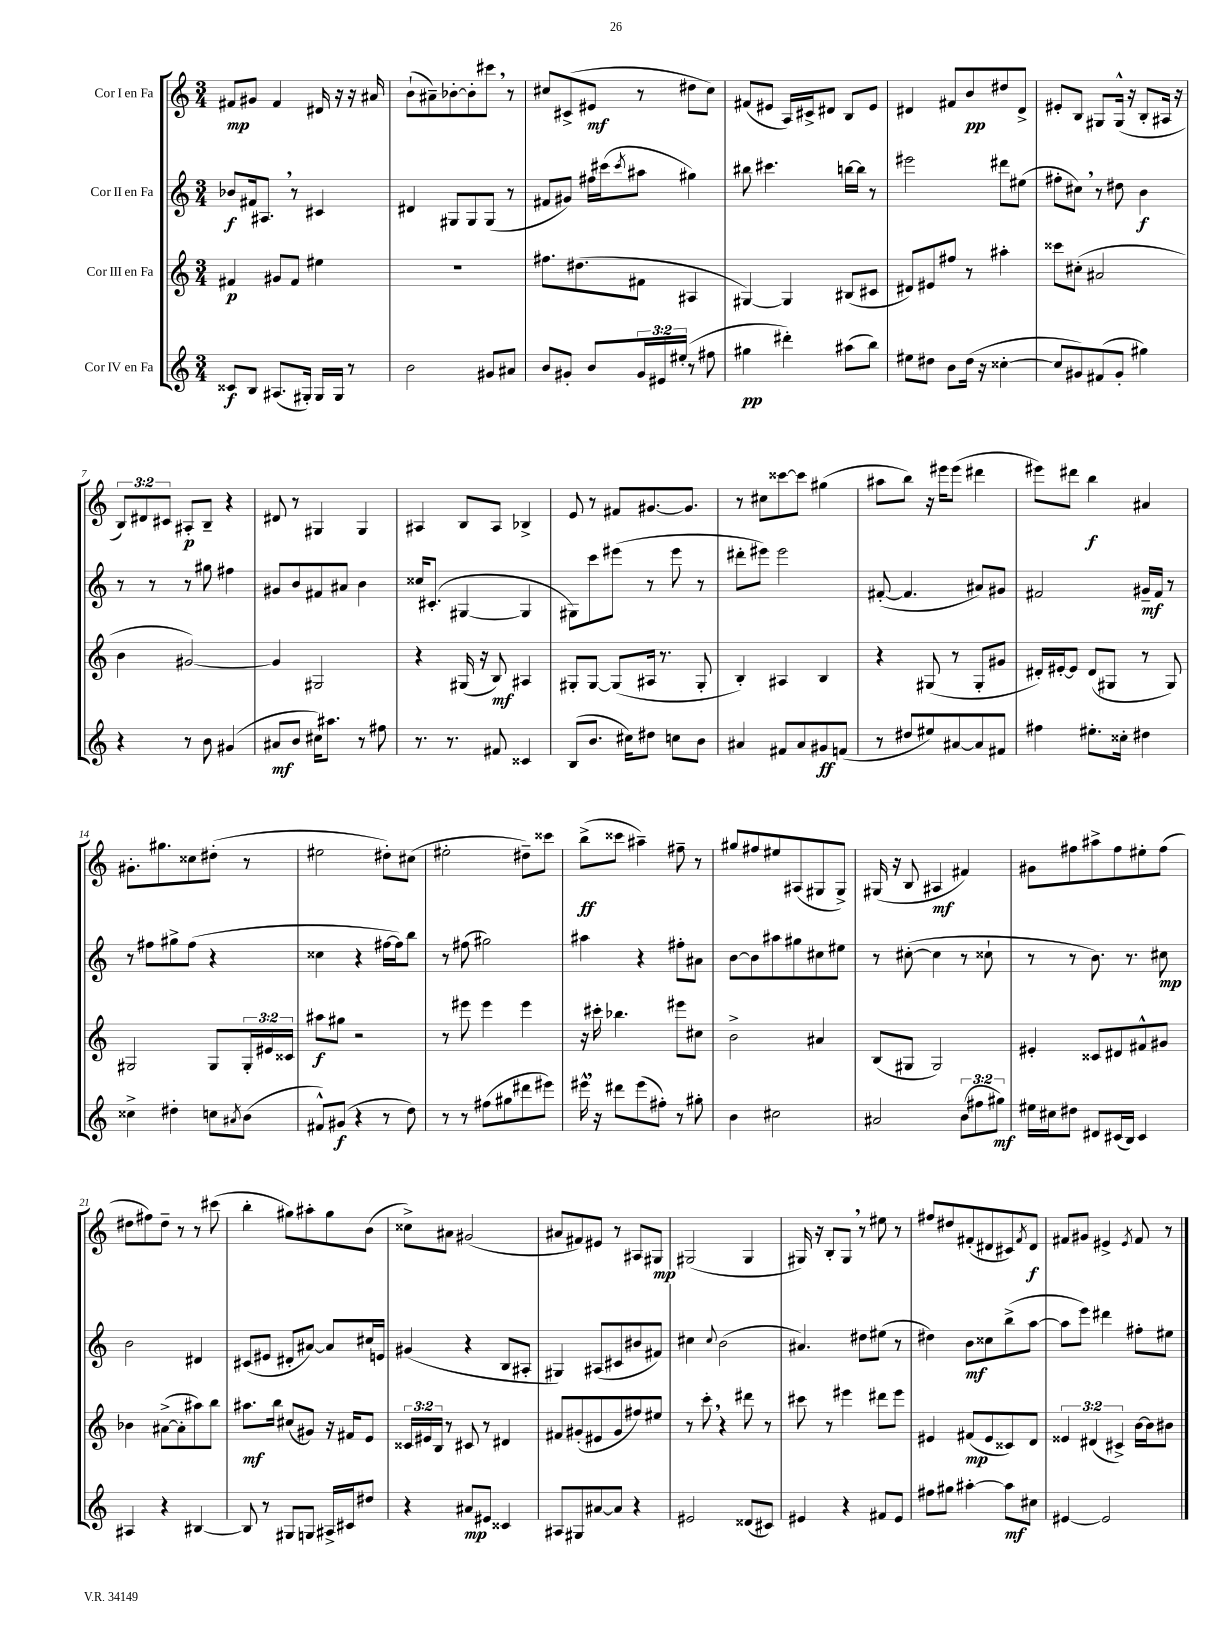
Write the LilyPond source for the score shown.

<<
\new StaffGroup <<
\new Staff = "s0" \with { instrumentName = "Cor I en Fa" } {
    \clef treble \key c \major \numericTimeSignature \time 3/4 \override Staff.TupletNumber.text = #tuplet-number::calc-fraction-text
    fis'8\mp gis'8 fis'4 dis'16 r16 r16 ais'16 |
    b'8-!( ais'8--) bes'8~-. bes'8-. cis'''8 \breathe r8 |
    cis''8 cis'8->( eis'8\mf r8 dis''8 cis''8) |
    fis'8( eis'8 a16) cis'16-> dis'8 b8 eis'8 |
    dis'4 fis'8 b'8\pp dis''8 dis'8-> |
    eis'8-. b8 gis8 gis16-^( r16 b8-. ais16 r16 |
    \tuplet 3/2 { b8) dis'8 cis'8 } ais8-.\p b8-- r4 |
    dis'8 r8 gis4 gis4 |
    ais4 b8 ais8 bes4-> |
    e'8 r8 fis'8 gis'8.~ gis'8. |
    r8 cis''8 cisis'''8~ cisis'''8 gis''4( |
    ais''8 b''8) r16 eis'''16 eis'''8( dis'''4 |
    eis'''8) dis'''8 b''4\f ais'4 |
    gis'8.-. gis''8. cisis''8 dis''8-.( r8 |
    eis''2 dis''8-.) cis''8( |
    eis''2-. dis''8--) cisis'''8 |
    b''8->\ff( cisis'''8 ais''4--) fis''8-- r8 |
    gis''8 fis''8 eis''8 ais8( gis8 gis8->) |
    gis16( r16 b8 ais4\mf fis'4) |
    gis'8 fis''8 ais''8-> fis''8 eis''8-. fis''8( |
    dis''8 fis''8) dis''8-- r8 r8 cis'''8( |
    b''4-. gis''8) ais''8-. gis''8 b'8( |
    cisis''8->) ais'8 gis'2( |
    ais'8 fis'8) eis'8 r8 ais8 gis8\mp |
    gis2( gis4 |
    gis16) r16 b8-. gis8 \breathe r8 eis''8 r8 |
    fis''8 dis''8 fis'8-.( dis'8 cis'8) \acciaccatura { fis'8 } dis'8\f |
    fis'8 gis'8 eis'4-> \acciaccatura { eis'8 } fis'8 r8 \bar "|." |
}
\new Staff = "s1" \with { instrumentName = "Cor II en Fa" } {
    \clef treble \key c \major \numericTimeSignature \time 3/4
    bes'8\f fis'16 ais8. \breathe r8 cis'4 |
    dis'4 gis8 gis8 gis8( r8 |
    fis'8 gis'8) fis''16 cis'''16( \acciaccatura { cis'''8 } ais''8 gis''4) |
    bis''8 cis'''4. b''16~ b''16 r8 |
    eis'''2 dis'''8 eis''8( |
    fis''8-. cis''8) \breathe r8 dis''8 b'4\f |
    r8 r8 r8 gis''8 fis''4 |
    gis'8 b'8 fis'8 ais'8 b'4 |
    cisis''16 cis'8.-.( gis4~ gis4 |
    gis8) c'''8 eis'''8( r8 eis'''8 r8 |
    dis'''8-. eis'''8) eis'''2 |
    fis'8~-.( fis'4. ais'8) gis'8 |
    fis'2 gis'16--\mf fis'16 r8 |
    r8 fis''8 gis''8-> fis''8( r4 |
    cisis''4 r4 fis''16~ fis''16) b''8 |
    r8 fis''8( gis''2) |
    ais''4 r4 fis''8-. ais'8 |
    b'8~ b'8 ais''8 gis''8 cis''8 eis''8 |
    r8 cis''8~-.( cis''4 r8 cisis''8-! |
    r8 r8 b'8.) r8. cis''8\mp |
    b'2 dis'4 |
    cis'8( eis'8 dis'8-. ais'8~) ais'8 cis''16 e'16 |
    gis'4( r4 b8 ais8-. |
    gis4) ais8( cis'8 bis'8 fis'8) |
    cis''4 \appoggiatura { cis''8 } b'2( |
    ais'4.) dis''8 eis''8( r8 |
    dis''4) b'8\mf cisis''8 b''8->( a''8~ |
    a''8 e'''8) dis'''4 fis''8-. eis''8 \bar "|." |
}
\new Staff = "s2" \with { instrumentName = "Cor III en Fa" } {
    \clef treble \key c \major \numericTimeSignature \time 3/4 \override Staff.TupletNumber.text = #tuplet-number::calc-fraction-text
    fis'4\p gis'8 fis'8 eis''4 |
    R2. |
    fis''8. dis''8.( fis'8 ais4 |
    gis4~) gis4 bis8( cis'8 |
    dis'8) eis'8 fis''8 r8 ais''4-. |
    cisis'''8 cis''8-.( ais'2 |
    b'4 gis'2~) |
    gis'4 gis2 |
    r4 gis16( r16 b8\mf) ais4 |
    gis8-. gis8~ gis8( ais16 r8. gis8-. |
    b4-.) ais4 b4 |
    r4 gis8( r8 gis8-. gis'8 |
    dis'16-.) eis'16~-. eis'8 dis'8( gis8 r8 gis8) |
    gis2 gis8 \tuplet 3/2 { gis16-. eis'16 cisis'16 } |
    ais''8\f gis''8 r2 |
    r8 eis'''8 eis'''4 eis'''4 |
    r16 cis'''16-. bes''4. eis'''8 cis''8 |
    b'2-> ais'4 |
    b8( gis8 gis2) |
    eis'4-. cisis'8 dis'8 fis'8-^ gis'8 |
    bes'4 ais'8~->( ais'8-. ais''8) b''8 |
    ais''8.\mf b''16 cis''8( gis'8) r16 fis'16 e'8 |
    \tuplet 3/2 { cisis'16 eis'16 b16 } r8 cis'8 r8 dis'4 |
    fis'8 gis'8-.( eis'8 gis'8 fis''8) eis''8 |
    r8 c'''8-. \breathe r4 dis'''8 r8 |
    cis'''8 r8 eis'''4 dis'''8 eis'''8 |
    eis'4 fis'8\mp( eis'8 cisis'8) d'8 |
    \tuplet 3/2 { eisis'4 dis'4( cis'4->) } b'16~ b'16 bis'8 \bar "|." |
}
\new Staff = "s3" \with { instrumentName = "Cor IV en Fa" } {
    \clef treble \key c \major \numericTimeSignature \time 3/4 \override Staff.TupletNumber.text = #tuplet-number::calc-fraction-text
    cisis'8\f b8 ais8.( gis16-.) gis16 gis16 r8 |
    b'2 gis'8 ais'8 |
    b'8 gis'8-. b'8 \tuplet 3/2 { gis'16 eis'16 eis''16-.( } r8 fis''8 |
    gis''4\pp dis'''4-.) ais''8( b''8) |
    eis''8 dis''8 b'8 dis''16( r16 cisis''4~-. |
    cisis''8 gis'8) fis'8( gis'8-. gis''4) |
    r4 r8 b'8 gis'4( |
    ais'8\mf b'8 cis''16) ais''8. r8 fis''8 |
    r8. r8. fis'8 cisis'4 |
    b8( b'8. cis''16) dis''8 c''8 b'8 |
    ais'4 fis'8 ais'8 gis'8\ff f'8( |
    r8 dis''8 eis''8) ais'8~ ais'8 fis'8 |
    fis''4 eis''8.-. cisis''16-. dis''4 |
    cisis''4-> dis''4-. c''8 \acciaccatura { ais'8 } b'8( |
    fis'8-^) gis'8\f( r4 r8 d''8) |
    r8 r8 fis''8( gis''8 dis'''8 eis'''8) |
    eis'''16-^ \breathe r16 dis'''8 eis'''8( fis''8-.) r8 gis''8-. |
    b'4 cis''2 |
    ais'2 \tuplet 3/2 { b'8( fis''8 gis''8\mf) } |
    eis''16 cis''16 dis''8 dis'8 cis'16( b16) cis'4 |
    ais4 r4 bis4~ |
    bis8 r8 gis8 g8 ais16-> cis'16 dis''8 |
    r4 ais'8\mp eis'8 cisis'4 |
    ais8 gis8 ais'8~ ais'8 r4 |
    eis'2 disis'8( cis'8) |
    eis'4 r4 fis'8 eis'8 |
    fis''8 gis''8 ais''4~-. ais''8\mf cis''8 |
    eis'4~ eis'2 \bar "|." |
}
>>
>>
